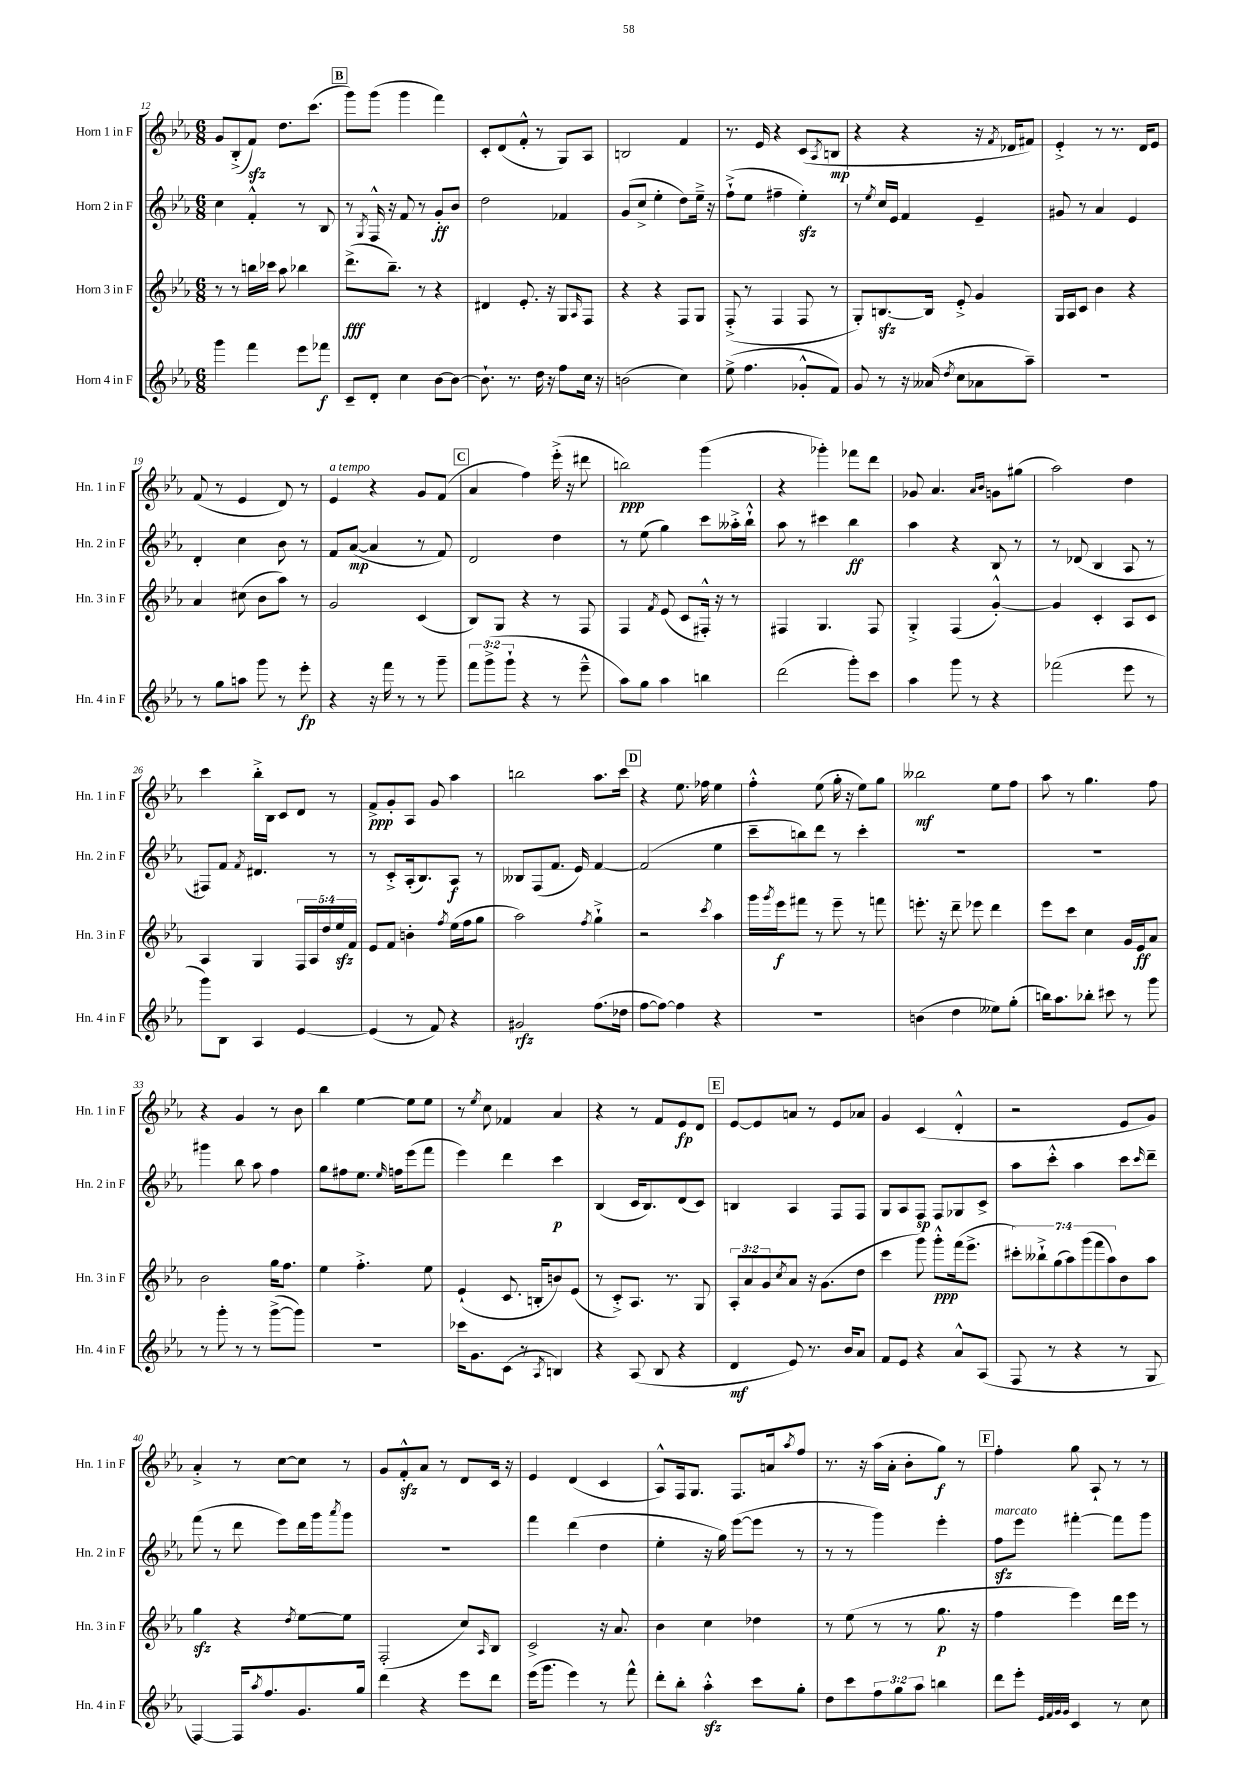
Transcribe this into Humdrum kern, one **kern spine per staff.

**kern	**kern	**kern	**kern
*staff4	*staff3	*staff2	*staff1
*clefG2	*clefG2	*clefG2	*clefG2
*k[b-e-a-]	*k[b-e-a-]	*k[b-e-a-]	*k[b-e-a-]
*M6/8	*M6/8	*M6/8	*M6/8
4ggg	8r	4cc	8g
.	8r	.	(8B-'^
4fff	16bb	4f'^^	8f)
.	16ccc-	.	.
.	8aa-	.	8.dd
8eee-	4bb-	8r	.
.	.	.	(8.ccc
8fff-	.	8B-	.
=	=	=	=
8c~	(8.ddd^	8r	8ggg)
.	.	8qG	.
8d'	.	16F^^	(8ggg
.	8.bb-~)	16r	.
4cc	.	8f	4ggg
.	8r	8r	.
[8b-	4r	8g'	4fff)
8b-_	.	8b-	.
=	=	=	=
8.b-`]	4d#	2dd	8c'
.	.	.	(8d
8.r	.	.	.
.	8.e-'	.	8f'^^
16dd	.	.	8r
16r	16r	.	.
8ff	8G	4f-	8G)
.	16qqA-	.	.
16cc	8F	.	8A-
16r	.	.	.
=	=	=	=
(2b	4r	(8g	2B
.	.	8cc^	.
.	4r	4ee-'	.
4cc)	8F	8dd)	4f
.	8G	16ee-~^	.
.	.	16r	.
=	=	=	=
(8ee-^	(8F'^	(8ff`^	8.r
4.ff	8r	8ee-	.
.	.	.	16e-
.	4F	4ff#~	4r
8g-'^^	8F	4ee-')	(8c
.	.	.	8qA-
8f)	8r	.	8B
=	=	=	=
8g	8G')	8r	4r
.	.	8qee-	.
8r	[8.B	16cc	.
.	.	16e-	.
16r	.	4f	4r
(16a--	16B]	.	.
8qdd	.	.	.
8cc	8e-'^	.	.
8a-	4g	4e-~	16r
.	.	.	8qf
.	.	.	16d-
8aa-~)	.	.	8f#)
=	=	=	=
2.r	16G	8g#	4e-'^
.	16A-	.	.
.	8c	8r	.
.	4b-	4a-	8r
.	.	.	8.r
.	4r	4e-	.
.	.	.	16d
.	.	.	8e-
=	=	=	=
8r	4a-	4d'	(8f
8gg	.	.	8r
8aa	(8cc#	4cc	4e-
8ggg	8b-	.	.
8r	8aa-)	8b-	8d)
8eee-'	8r	8r	8r
=	=	=	=
4r	2g	8f	4e-
.	.	([8a-	.
16r	.	4a-]	4r
16fff	.	.	.
8r	.	.	.
8r	(4c	8r	8g
8ggg~	.	8f)	(8f
=	=	=	=
12fff	8B-)	2d	4a-
(12ggg^	.	.	.
.	8G	.	.
12ggg`	.	.	.
4r	4r	.	4ff)
8r	8r	4dd	(16eee-'^
.	.	.	16r
8eee-~^^	8F	.	8ddd#
=	=	=	=
8aa-)	4F	8r	2bb)
8gg	.	(8ee-	.
.	8qf	.	.
4aa-	(8e-	4gg)	.
.	8c	.	.
4bb	16F#'^^)	8ccc	(4ggg
.	16r	.	.
.	8r	16aa--'^	.
.	.	16bb-`^^	.
=	=	=	=
(2ddd	4F#	8aa-	4r
.	.	8r	.
.	4.G	4ccc#	4ggg-')
8ggg')	.	4bb-	8fff-
8ccc	8F#	.	8ddd
=	=	=	=
4aa-	4G'^	4aa-	8g-
.	.	.	4.a-
8ggg	(4F	4r	.
8r	.	.	.
.	.	.	16qqa-
.	.	.	16qqb-
4r	[4g'^^)	8B-	8g
.	.	8r	(8gg#
=	=	=	=
(2fff-	4g]	8r	2aa-)
.	.	(8d-	.
.	4c'	4B-	.
8eee-	8A-	8A-	4dd
8r	8c	8r	.
=	=	=	=
8ggg)	4A-	8F#)	4ccc
8B-	.	8f	.
.	.	8qf	.
4A-	4G	4.d#	16bb-'^
.	.	.	16B-
.	.	.	8c
[4e-	20F	.	8d
.	20A-	.	.
.	20dd	.	.
.	.	8r	8r
.	20ee-	.	.
.	20f	.	.
=	=	=	=
(4e-]	8e-	8r	8f^
.	8f	8c'^	8g'
8r	4b'	(16A-'	8A-
.	.	8.B-)	.
8f)	.	.	8g
.	8qff	.	.
4r	(16ee-	8A-	4aa-
.	16ff	.	.
.	8gg	8r	.
=	=	=	=
2g#	2aa-)	8B--	2bb
.	.	(8F	.
.	.	8.f	.
.	.	16e-)	.
.	8qff	.	.
(8.ff	4gg`^	[4f	8.aa-
16dd-	.	.	16ccc
=	=	=	=
[8ff	2r	(2f]	4r
8ff_)	.	.	.
4ff]	.	.	8.ee-
.	.	.	16ff-
.	8qccc	.	.
4r	4aa-	4ee-	4ee-
=	=	=	=
2.r	16ggg	8ccc~	4ff'^^
.	8qggg	.	.
.	16eee-	.	.
.	8fff#	8bb)	.
.	8r	8ddd	(8ee-
.	8eee-~	8r	16gg'
.	.	.	16r
.	8r	4ccc'	8ee-)
.	8fff	.	8gg
=	=	=	=
(4b	8.eee'	2.r	2bb--
.	16r	.	.
4dd	8ddd~	.	.
.	8eee-	.	.
8ee--)	4ddd	.	8ee-
(8gg'	.	.	8ff
=	=	=	=
16bb)	8eee-	2.r	8aa-
8.aa-	.	.	.
.	8ccc	.	8r
8bb-'	4cc	.	4.gg
8ccc#	.	.	.
8r	16g	.	.
.	16e-	.	.
8ggg	8a-	.	8ff
=	=	=	=
8r	2b-	4ggg#	4r
8ggg'	.	.	.
8r	.	8bb-	4g
8r	.	8aa-	.
([8ggg^	16gg	4ff	8r
.	8.ff	.	.
8ggg])	.	.	8b-
=	=	=	=
2.r	4ee-	8gg	4bb-
.	.	8ff#	.
.	4.ff'^	8.ee-	[4ee-
.	.	16qqee-	.
.	.	16ff	.
.	.	(8eee-	8ee-]
.	8ee-	8fff	8ee-
=	=	=	=
16ccc-	(4e-`	4eee-)	8r
8.g	.	.	.
.	.	.	8qee-
.	.	.	8cc
(8c	8.c	4ddd	4f-
8r	.	.	.
.	16B'	.	.
8qA-	.	.	.
4B)	8b)	4ccc	4a-
.	(8e-	.	.
=	=	=	=
4r	8r	(4B-	4r
.	8c'^)	.	.
(8A-	8.A-	16c	8r
.	.	8.B-)	.
8B-	.	.	8f
.	8.r	.	.
4r	.	(8d	8e-
.	8G	8c)	8d
=	=	=	=
4d	12A-'	4B	[8e-
.	12a-	.	.
.	.	.	8e-]
.	12g	.	.
.	8qcc	.	.
8e-)	8a-	4A-	8a
8.r	16r	.	8r
.	(8.g	.	.
.	.	8F	8e-
16b-	.	.	.
8a-	8dd	8F	8a-
=	=	=	=
8f	4ccc	8G	4g
8e-	.	8A-	.
4r	8ggg)	8F	(4c
.	8ggg'^^	8F	.
8a-^^	(16fff	8G-	4d'^^
.	8.eee-^	.	.
(8A-	.	8c^	.
=	=	=	=
8F	14ccc#')	8aa-	2r
.	14bb--`^	.	.
8r	.	8ccc'^^	.
.	(14gg	.	.
.	14aa-)	.	.
4r	.	4aa-	.
.	(14ggg	.	.
.	14fff	.	.
.	14aa-)	.	.
8r	8b-	8ccc	8e-
.	.	16qqccc	.
8G	8aa-	8ddd~	8g)
=	=	=	=
[4F)	4gg	(8fff	4a-'^
.	.	8r	.
16F]	4r	8ddd	8r
8qaa-	.	.	.
8.ff	.	.	.
.	.	8eee-)	[8cc
.	8qdd	.	.
8.g	[8ee-	16ddd	8cc]
.	.	16ggg	.
.	.	8qaaa-	.
.	8ee-]	8ggg	8r
16gg	.	.	.
=	=	=	=
4ddd	(2F'	2.r	8g
.	.	.	8f'^^
4r	.	.	8a-
.	.	.	8r
8eee-	8cc)	.	8d
.	16qqA-	.	.
8ddd	8B-	.	16c
.	.	.	16r
=	=	=	=
(16eee-	2c^	4fff	4e-
8.ggg	.	.	.
4eee-)	.	(4ddd	(4d
8r	16r	4dd	4c
.	8.a-	.	.
8fff^^	.	.	.
=	=	=	=
8ddd'	4b-	4ee-'	8A-^^)
8bb-'	.	.	16F
.	.	.	8.G
4aa-'^^	4cc	16r	.
.	.	16gg)	.
.	.	([8eee-	8.F
8ccc	4dd-	8eee-]	.
.	.	.	16a
.	.	.	8qaa-
8gg'	.	8r	8ff
=	=	=	=
8dd	8r	8r	8.r
8ccc	(8ee-	8r	.
.	.	.	16r
12ff	8r	4ggg)	(16aa-
.	.	.	16a-'
12gg	.	.	.
.	8r	.	8b-'
12aa-	.	.	.
4bb	8.gg	4eee-'	8gg)
.	.	.	8r
.	16r	.	.
=	=	=	=
8ddd	4ff	8ff	4ff'
8eee-'	.	8eee-	.
32qqe-	.	.	.
32qqf	.	.	.
32qqg	.	.	.
32qqg	.	.	.
4c	4eee-)	[4fff#'	8gg
.	.	.	8A-`
8r	16ddd	8fff#]	8r
.	16eee-	.	.
8cc	8r	8ggg	8r
==	==	==	==
*-	*-	*-	*-
